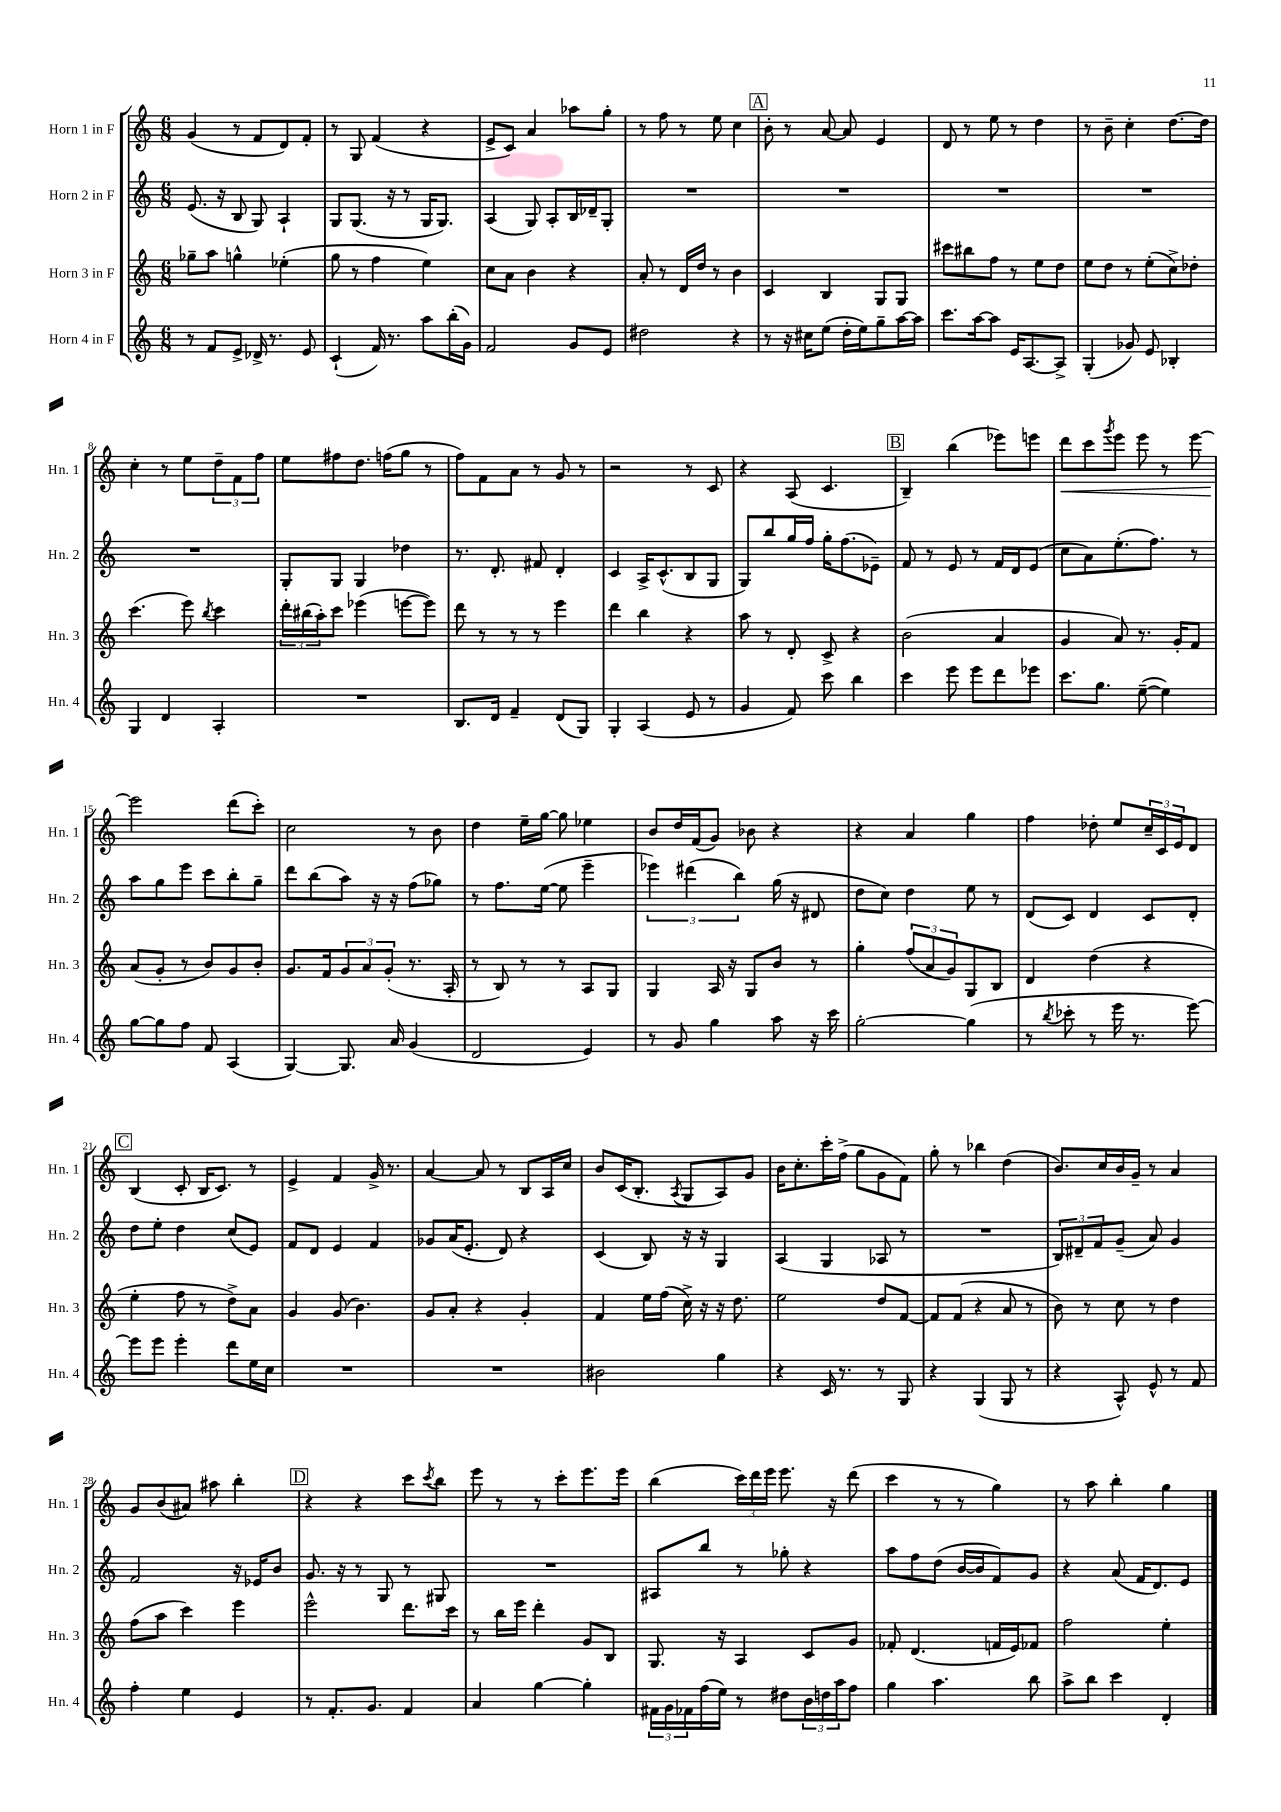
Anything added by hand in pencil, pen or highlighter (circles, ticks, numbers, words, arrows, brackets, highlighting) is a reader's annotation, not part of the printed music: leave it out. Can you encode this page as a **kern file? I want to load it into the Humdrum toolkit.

**kern	**kern	**kern	**kern	**dynam
*part4	*part3	*part2	*part1	*part1
*staff4	*staff3	*staff2	*staff1	*staff1
*I"Horn 4 in F	*I"Horn 3 in F	*I"Horn 2 in F	*I"Horn 1 in F	*
*I'Hn. 4	*I'Hn. 3	*I'Hn. 2	*I'Hn. 1	*
*clefG2	*clefG2	*clefG2	*clefG2	*
*k[]	*k[]	*k[]	*k[]	*
*M6/8	*M6/8	*M6/8	*M6/8	*
=1	=1	=1	=1	=1
8r	8gg-X~\L	(8.e/	(4g/	.
8f/L	8aa\J	.	.	.
.	.	16r	.	.
8e^/J	4ggn^^\	8B/	8r	.
16d-X^/	.	8G/)	8f/L	.
8.r	.	.	.	.
.	(4ee-X'\	4A`/	8d/)	.
8e/	.	.	8f'/J	.
=2	=2	=2	=2	=2
(4c`/	8gg\	8G/L	8r	.
.	8r	(8.G/J	8G/	.
16f/)	4ff\	.	(4f/	.
8.r	.	16r	.	.
.	.	8r	.	.
8aa\L	4ee\)	16G/KL	4r	.
.	.	8.G/J)	.	.
(16bb'\L	.	.	.	.
16g\JJ)	.	.	.	.
=3	=3	=3	=3	=3
2f/	8cc\L	(4A/	8e^/L	.
.	8a\J	.	8c/J)	.
.	4b\	8G/)	4a/	.
.	.	8A'/L	.	.
8g/L	4r	16B/L	8aa-X\L	.
.	.	16d-X~/J	.	.
8e/J	.	8G'/J	8gg'\J	.
=4	=4	=4	=4	=4
2dd#X\	8a'/	2.r	8r	.
.	8r	.	8ff\	.
.	16d/LL	.	8r	.
.	16dd/JJ	.	.	.
.	8r	.	8ee\	.
4r	4b\	.	4cc\	.
!!LO:REH:place=s1:t=A
=5	=5	=5	=5	=5
8r	4c/	2.r	8b'\	.
16r	.	.	8r	.
16cc#X\KL	.	.	.	.
(8ee\J	4B/	.	[8a/	.
16dd'\LL	.	.	8a/]	.
16ee\J)	.	.	.	.
8gg~\	8G/L	.	4e/	.
[16aa\L	8G/J	.	.	.
16aa\JJ]	.	.	.	.
=6	=6	=6	=6	=6
8.ccc\L	8ccc#X\L	2.r	8d/	.
.	8bb#X\	.	8r	.
[16aa\k	.	.	.	.
8aa\J]	8ff\J	.	8ee\	.
16e/KL	8r	.	8r	.
[8.A/	.	.	.	.
.	8ee\L	.	4dd\	.
8A^/J]	8dd\J	.	.	.
=7	=7	=7	=7	=7
(4G'/	8ee\L	2.r	8r	.
.	8dd\J	.	8b~\	.
8g-X/)	8r	.	4cc'\	.
8e/	(8ee'\L	.	.	.
4B-X'/	8cc^\)	.	[8.dd\L	.
.	8dd-X'\J	.	.	.
.	.	.	16dd\Jk]	.
!!LO:LB:g=z
=8	=8	=8	=8	=8
4G/	(4.ccc\	2.r	4cc'\	.
4d/	.	.	8r	.
.	8eee\)	.	8ee\L	.
.	8qbb/	.	.	.
4A'/	4ccc\	.	12dd~\	.
.	.	.	12f\	.
.	.	.	12ff\J	.
=9	=9	=9	=9	=9
2.r	24ddd'\LL	8G'/L	8ee\L	.
.	(24bb#X\	.	.	.
.	24aa'\J)	.	.	.
.	8ccc\J	8G/J	8ff#X\	.
.	(4eee-X\	4G/	8.dd\J	.
.	.	.	(16ffn\KL	.
.	[8eeen\L	4dd-X\	8gg\J	.
.	8eee\J])	.	8r	.
=10	=10	=10	=10	=10
8.B/L	8ddd\	8.r	8ff\L)	.
.	8r	.	8f\	.
16d/Jk	.	8.d'/	.	.
4f~/	8r	.	8a\J	.
.	8r	8f#X/	8r	.
(8d/L	4eee\	4d'/	8g/	.
8G/J)	.	.	8r	.
=11	=11	=11	=11	=11
4G'/	4ddd\	4c/	2r	.
(4A/	4bb\	16A^/KL	.	.
.	.	(8.c^^/	.	.
8e/	4r	8B/	8r	.
8r	.	8G/J	8c/	.
=12	=12	=12	=12	=12
4g/	8aa\	8G/L)	4r	.
.	8r	8bb/	.	.
8f/)	8d'/	16gg/L	(8A/	.
.	.	16ff/JJ	.	.
8ccc\	8c^/	16gg'\KL	4.c/	.
.	.	(8.ff\	.	.
4bb\	4r	.	.	.
.	.	8e-X~\J)	.	.
!!LO:REH:place=s1:t=B
=13	=13	=13	=13	=13
4ccc\	(2b\	8f/	4B~/)	.
.	.	8r	.	.
8eee\	.	8e/	(4bb\	.
8eee\L	.	8r	.	.
8ddd\	4a/	16f/LL	8eee-X\L)	.
.	.	16d/J	.	.
8eee-X\J	.	(8e/J	8eeen\J	.
=14	=14	=14	=14	=14
!	!	!	!	!LO:HP:b
8.ccc\L	4g/	8cc\L	8ddd\L	<
.	.	8a\)	8ccc\	.
8.gg\J	.	.	.	.
.	.	.	8qggg/	.
.	8a/)	(8.ee'\	8eee\J	.
([8ee~\	8.r	.	8eee\	.
.	.	8.ff\J)	.	.
4ee\])	.	.	8r	.
.	16g'/KL	.	.	.
.	8f/J	8r	[8eee\	.
!!LO:LB:g=z
=15	=15	=15	=15	=15
[8gg\L	(8a/L	8aa\L	2eee\]	.
8gg\]	8g'/J	8gg\	.	.
8ff\J	8r	8eee\J	.	.
8f/	8b/L)	8ccc\L	.	.
(4A/	8g/	8bb'\	(8ddd\L	[
.	8b'/J	8gg~\J	8ccc'\J)	.
=16	=16	=16	=16	=16
[4G/)	8.g/L	8ddd\L	2cc\	.
.	.	(8bb\	.	.
.	16f/k	.	.	.
8.G/]	12g/	8aa\J)	.	.
.	12a/	.	.	.
.	.	16r	.	.
.	(12g'/J	.	.	.
16a/	.	16r	.	.
(4g/	8.r	(8ff\L	8r	.
.	.	8gg-X\J)	8b\	.
.	16A'/	.	.	.
=17	=17	=17	=17	=17
2d/	8r	8r	4dd\	.
.	8B/)	8.ff\L	.	.
.	8r	.	16ee~\LL	.
.	.	([16ee\Jk	[16gg\JJ	.
.	8r	8ee\]	8gg\]	.
4e/)	8A/L	4eee~\	4ee-X\	.
.	8G/J	.	.	.
=18	=18	=18	=18	=18
8r	4G/	6eee-X\)	8b/L	.
8g/	.	.	16dd/L	.
.	.	(6ddd#X\	.	.
.	.	.	(16f/J	.
4gg\	16A/	.	8g/J)	.
.	16r	.	.	.
.	.	6bb\)	.	.
.	8G/L	.	8b-X\	.
8aa\	8b/J	(16gg\	4r	.
.	.	16r	.	.
16r	8r	8d#X/	.	.
16ccc\	.	.	.	.
=19	=19	=19	=19	=19
[2gg'\	4gg'\	8dd\L	4r	.
.	.	8cc\J)	.	.
.	(12ff/L	4dd\	4a/	.
.	12a/	.	.	.
.	12g/)	.	.	.
(4gg\]	8G/	8ee\	4gg\	.
.	8B/J	8r	.	.
=20	=20	=20	=20	=20
8r	4d/	(8d/L	4ff\	.
8qbb/	.	.	.	.
8ccc-X'\	.	8c/J)	.	.
8r	(4dd\	4d/	8dd-X'\	.
16eee\	.	.	8ee/L	.
8.r	.	.	.	.
.	4r	8c/L	24cc~/L	.
.	.	.	24c/	.
.	.	.	24e/J	.
[8eee\)	.	8d'/J	8d/J	.
!!LO:LB:g=z
!!LO:REH:place=s1:t=C
=21	=21	=21	=21	=21
8eee\L]	4ee'\	8dd\L	(4B/	.
8eee\J	.	8ee'\J	.	.
4eee'\	8ff\	4dd\	8c'/	.
.	8r	.	16B/KL	.
.	.	.	8.c/J)	.
8ddd\L	8dd^\L)	(8cc/L	.	.
16ee\L	8a\J	8e/J)	8r	.
16cc\JJ	.	.	.	.
=22	=22	=22	=22	=22
2.r	4g/	8f/L	4e^/	.
.	.	8d/J	.	.
.	(8g/	4e/	4f/	.
.	4.b\)	.	.	.
.	.	4f/	16g^/	.
.	.	.	8.r	.
=23	=23	=23	=23	=23
2.r	8g/L	8g-X/L	[4a/	.
.	8a'/J	(16a/K	.	.
.	.	8.e'/J	.	.
.	4r	.	8a/]	.
.	.	8d/)	8r	.
.	4g'/	4r	8B/L	.
.	.	.	16A/L	.
.	.	.	16cc/JJ	.
=24	=24	=24	=24	=24
2b#X\	4f/	(4c/	8b/L	.
.	.	.	(16c/K	.
.	.	.	8.B'/J	.
.	16ee\LL	8B/)	.	.
.	(16ff\JJ	.	.	.
.	.	.	8qA/	.
.	16cc^\)	16r	8G/L	.
.	16r	16r	.	.
4gg\	16r	4G/	8A/)	.
.	8.dd\	.	.	.
.	.	.	8g/J	.
=25	=25	=25	=25	=25
4r	2ee\	(4A/	16b\KL	.
.	.	.	8.cc'\	.
16c/	.	4G/	16ccc'\L	.
8.r	.	.	(16ff^\JJ	.
.	.	.	8gg\L	.
8r	8dd/L	8A-X/	8g\	.
8G/	[8f/J	8r	8f\J)	.
=26	=26	=26	=26	=26
4r	8f/L]	2.r	8gg'\	.
.	(8f/J	.	8r	.
(4G/	4r	.	4bb-X\	.
8G/	8a/	.	(4dd\	.
8r	8r	.	.	.
=27	=27	=27	=27	=27
4r	8b\)	12B/L)	8.b/L)	.
.	.	12d#X~/	.	.
.	8r	.	.	.
.	.	12f/	.	.
.	.	.	16cc/L	.
8A^^/)	8cc\	(8g~/J	16b/	.
.	.	.	16g~/JJ	.
8e^^/	8r	8a/)	8r	.
8r	4dd\	4g/	4a/	.
8f/	.	.	.	.
!!LO:LB:g=z
=28	=28	=28	=28	=28
4ff'\	(8ff\L	2f/	8g/L	.
.	8aa\J	.	(8b/	.
4ee\	4ccc\)	.	8a#X/J)	.
.	.	.	8aa#X\	.
4e/	4eee\	16r	4bb'\	.
.	.	16e-X/KL	.	.
.	.	8b/J	.	.
!!LO:REH:place=s1:t=D
=29	=29	=29	=29	=29
8r	2eee^^\	8.g/	4r	.
8.f'/L	.	.	.	.
.	.	16r	.	.
.	.	8r	4r	.
8.g/J	.	.	.	.
.	.	8G/	.	.
4f/	8.ddd\L	8r	8ccc\L	.
.	.	.	8qccc/	.
.	.	8G#X/	8bb\J	.
.	16ccc\Jk	.	.	.
=30	=30	=30	=30	=30
4a/	8r	2.r	8eee\	.
.	16bb\LL	.	8r	.
.	16eee\JJ	.	.	.
[4gg\	4ddd'\	.	8r	.
.	.	.	8ccc'\L	.
4gg'\]	8g/L	.	8.eee\	.
.	8B/J	.	.	.
.	.	.	16eee\Jk	.
=31	=31	=31	=31	=31
24f#X\LL	8.G/	8A#X/L	(4bb\	.
24g\	.	.	.	.
24f-X\	.	.	.	.
(16ff\	.	8bb/J	.	.
16ee\JJ)	16r	.	.	.
8r	4A/	8r	24ccc\LL)	.
.	.	.	24ddd\	.
.	.	.	24eee\JJ	.
8dd#X\L	.	8gg-X'\	8.eee\	.
24b\L	8c/L	4r	.	.
24ddn\	.	.	.	.
.	.	.	16r	.
24aa\J	.	.	.	.
8ff\J	8g/J	.	(8ddd\	.
=32	=32	=32	=32	=32
4gg\	8f-X'/	8aa\L	4ccc\	.
.	(4.d/	8ff\	.	.
4.aa\	.	(8dd\J	8r	.
.	.	[16b/LL	8r	.
.	.	16b/J]	.	.
.	16fn/LL	8f/)	4gg\)	.
.	16e/J)	.	.	.
8bb\	8f-X/J	8g/J	.	.
=33	=33	=33	=33	=33
8aa^\L	2ff\	4r	8r	.
8bb\J	.	.	8aa\	.
4ccc\	.	(8a/	4bb'\	.
.	.	16f/KL	.	.
.	.	8.d/)	.	.
4d'/	4ee'\	.	4gg\	.
.	.	8e/J	.	.
==	==	==	==	==
*-	*-	*-	*-	*-
